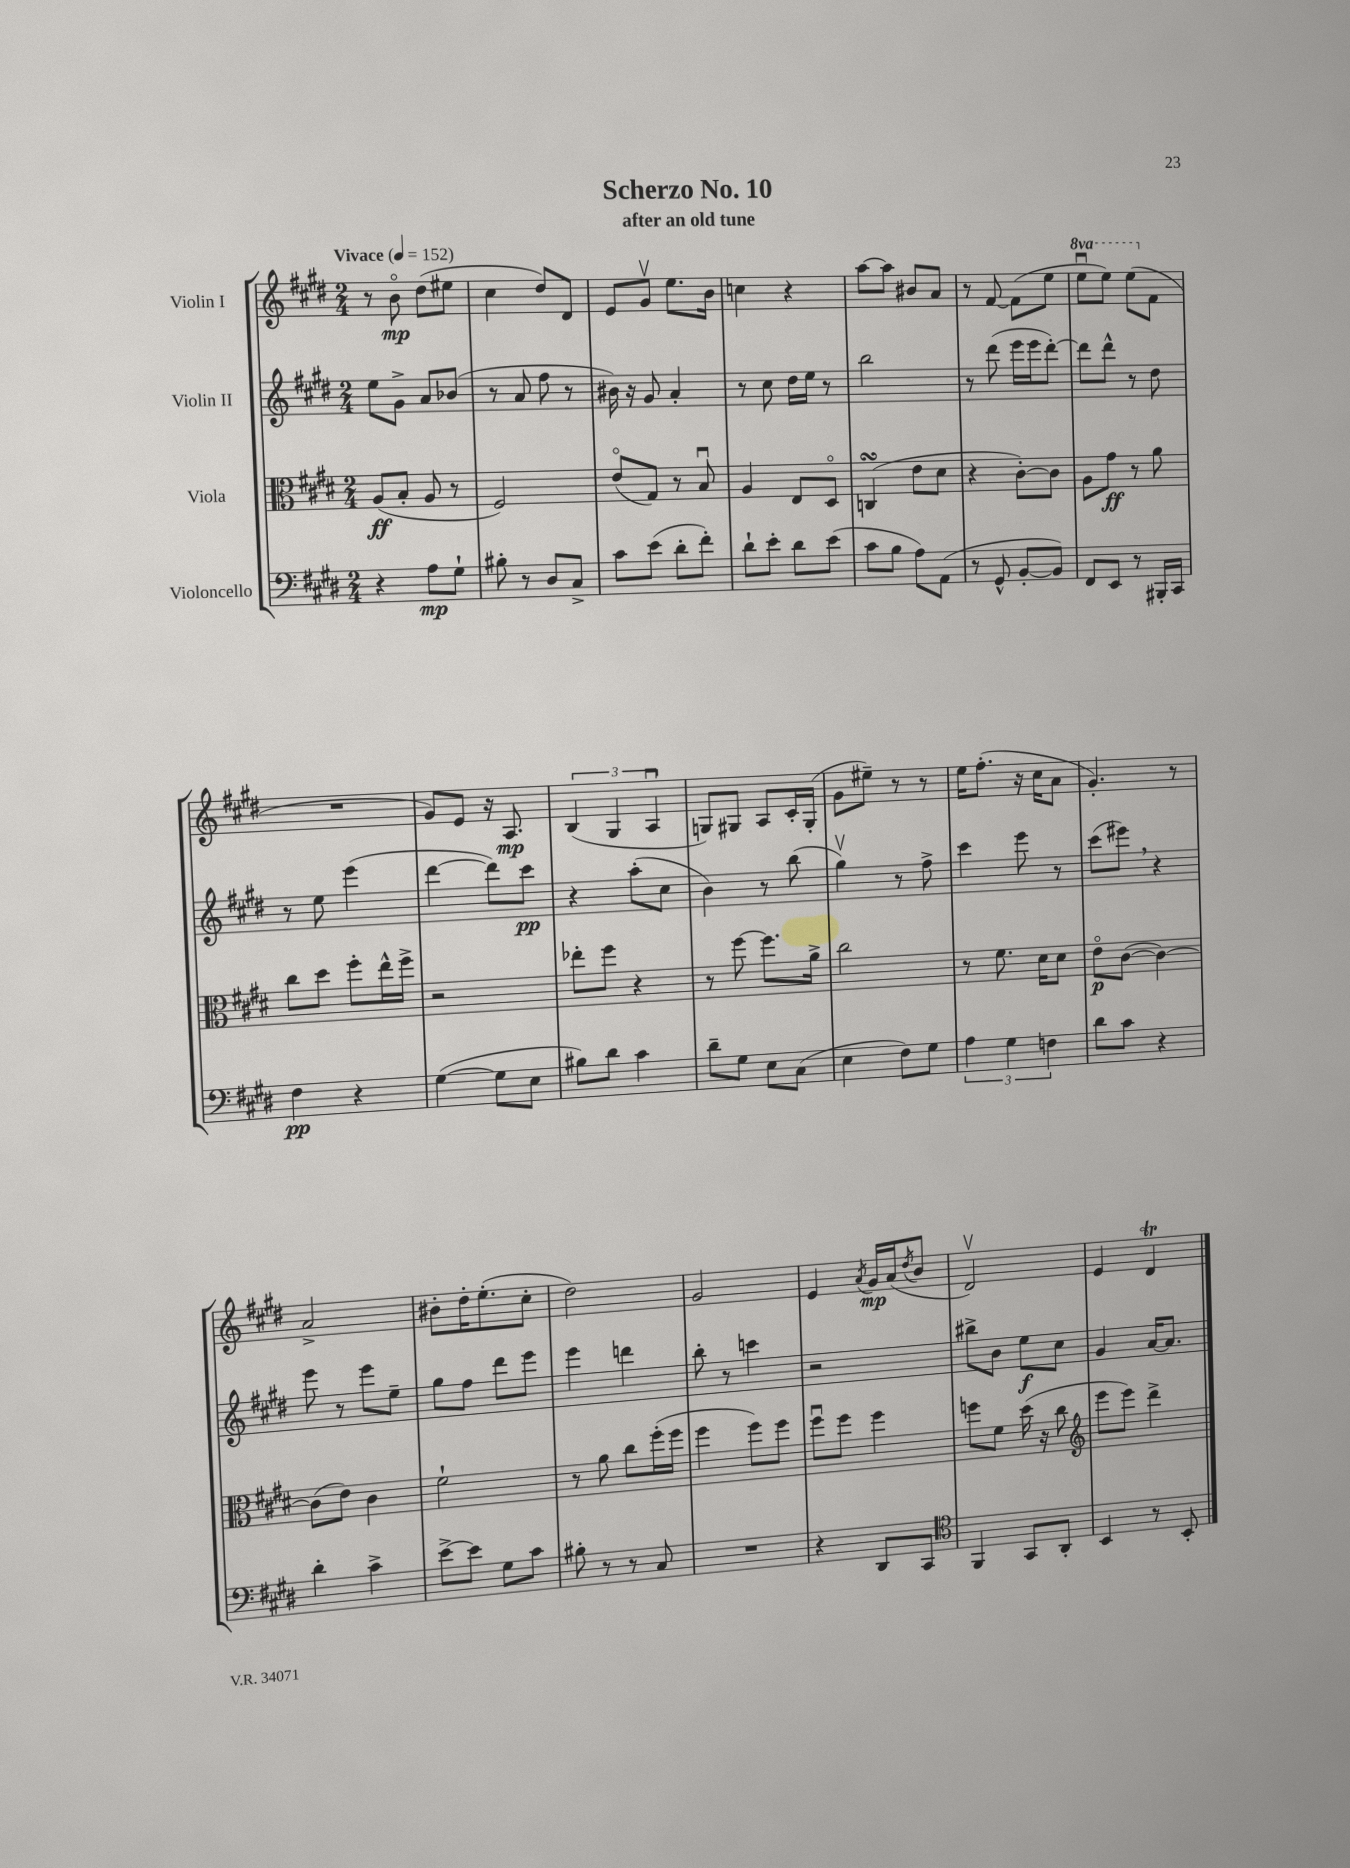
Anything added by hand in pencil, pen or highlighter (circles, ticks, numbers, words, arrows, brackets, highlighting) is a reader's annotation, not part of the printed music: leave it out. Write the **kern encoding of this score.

**kern	**kern	**kern	**kern
*staff4	*staff3	*staff2	*staff1
*clefF4	*clefC3	*clefG2	*clefG2
*k[f#c#g#d#]	*k[f#c#g#d#]	*k[f#c#g#d#]	*k[f#c#g#d#]
*M2/4	*M2/4	*M2/4	*M2/4
*MM152	*MM152	*MM152	*MM152
4r	(8A	8ee	8r
.	8B'	8g#^	8bo
8A	8A	8a	(8dd#
8G#`	8r	(8b-	8ee#
=	=	=	=
8B#'	2F#)	8r	4cc#
8r	.	8a	.
8D#	.	8ff#	8dd#)
8C#^	.	8r	8d#
=	=	=	=
8c#	(8eo	16b#)	8e
.	.	16r	.
(8e	8G#)	8g#	8g#v
8d#'	8r	4a'	8.ee
8f#')	8Bu	.	.
.	.	.	16b
=	=	=	=
8d#`	4A	8r	4cc
8e'	.	8cc#	.
8d#	8E	16dd#	4r
.	.	16ee	.
(8e	8D#o	8r	.
=	=	=	=
8c#	(4C	2bb	[8aa
8B	.	.	8aa]
8A)	8e	.	8b#
(8AA	8d#	.	8a
=	=	=	=
8r	4r	8r	8r
8GG#^^	.	(8ddd#	[8f#
[8BB'	[8c#')	16eee	(8f#]
.	.	16eee	.
8BB])	8c#]	[8ddd#')	8ee
=	=	=	=
8FF#	8A	8ddd#]	8eeeu
8EE	8g#	8ddd#^^	8eee)
8r	8r	8r	(8eee
16BBB#'	8a	8dd#	8f#
16CC#	.	.	.
=	=	=	=
4F#	8cc#	8r	2r
.	8dd#	8ee	.
4r	8ff#'	(4eee	.
.	16ee^^	.	.
.	16ff#^	.	.
=	=	=	=
([4G#	2r	[4ddd#	8g#)
.	.	.	8e
8G#]	.	8ddd#])	16r
.	.	.	8.A
8E	.	8ccc#	.
=	=	=	=
8B#)	8ee-'	4r	(6B
8d#	8ff#	.	.
.	.	.	6G#
4c#	4r	(8aa'	.
.	.	.	6Au
.	.	8cc#	.
=	=	=	=
8d#~	8r	4b)	8G)
8G#	[8ff#	.	8G#
8E	8.ff#]	8r	8A
(8C#	.	(8bb	16c#'
.	16a^	.	(16G#'
=	=	=	=
4E	2cc#	4gg#v)	8g#
.	.	.	8ee#~)
8F#)	.	8r	8r
8G#	.	8ff#^	8r
=	=	=	=
6A	8r	4ccc#	16ee
.	.	.	(8.ff#'
.	8.f#	.	.
6G#	.	.	.
.	.	8eee	16r
.	16d#	.	16cc#
6F	.	.	.
.	8d#	8r	8a
=	=	=	=
8d#	8eo	(8ccc#	4.g#')
8c#	([8c#	8eee#)	.
4r	4c#_)	4r	.
.	.	.	8r
=	=	=	=
4d#'	(8c#]	8eee	2a^
.	8e)	8r	.
4c#^	4c#	8eee	.
.	.	8ee~	.
=	=	=	=
[8e^	2f#`	8gg#	8b#'
8e]	.	8ff#	16dd#'
.	.	.	(8.ee'
8G#	.	8ddd#	.
8c#	.	8eee	8cc#'
=	=	=	=
8B#'	8r	4eee	2dd#)
8r	8a	.	.
8r	8cc#	4ddd	.
8C#	(16ff#'	.	.
.	16ff#	.	.
=	=	=	=
2r	4ff#	8bb'	2g#
.	.	8r	.
.	8ff#)	4ccc	.
.	8ff#	.	.
=	=	=	=
4r	8ff#u	2r	4e
.	8ff#	.	.
.	.	.	8qa
8DD#	4ff#	.	16g#
.	.	.	(16a
.	.	.	8qdd#
8CC#	.	.	8b
=	=	=	=
*clefC4	*	*	*
4FF#	8ff	8bb#^	2d#v)
.	8f#	8b	.
8GG#	(16dd#	8ee	.
.	16r	.	.
8AA'	8cc#	8cc#	.
=	=	=	=
*	*clefG2	*	*
4BB	8eee	4g#	4e
.	8eee)	.	.
8r	4ddd#^	[16a	4d#
.	.	8.a]	.
8BB'	.	.	.
==	==	==	==
*-	*-	*-	*-
